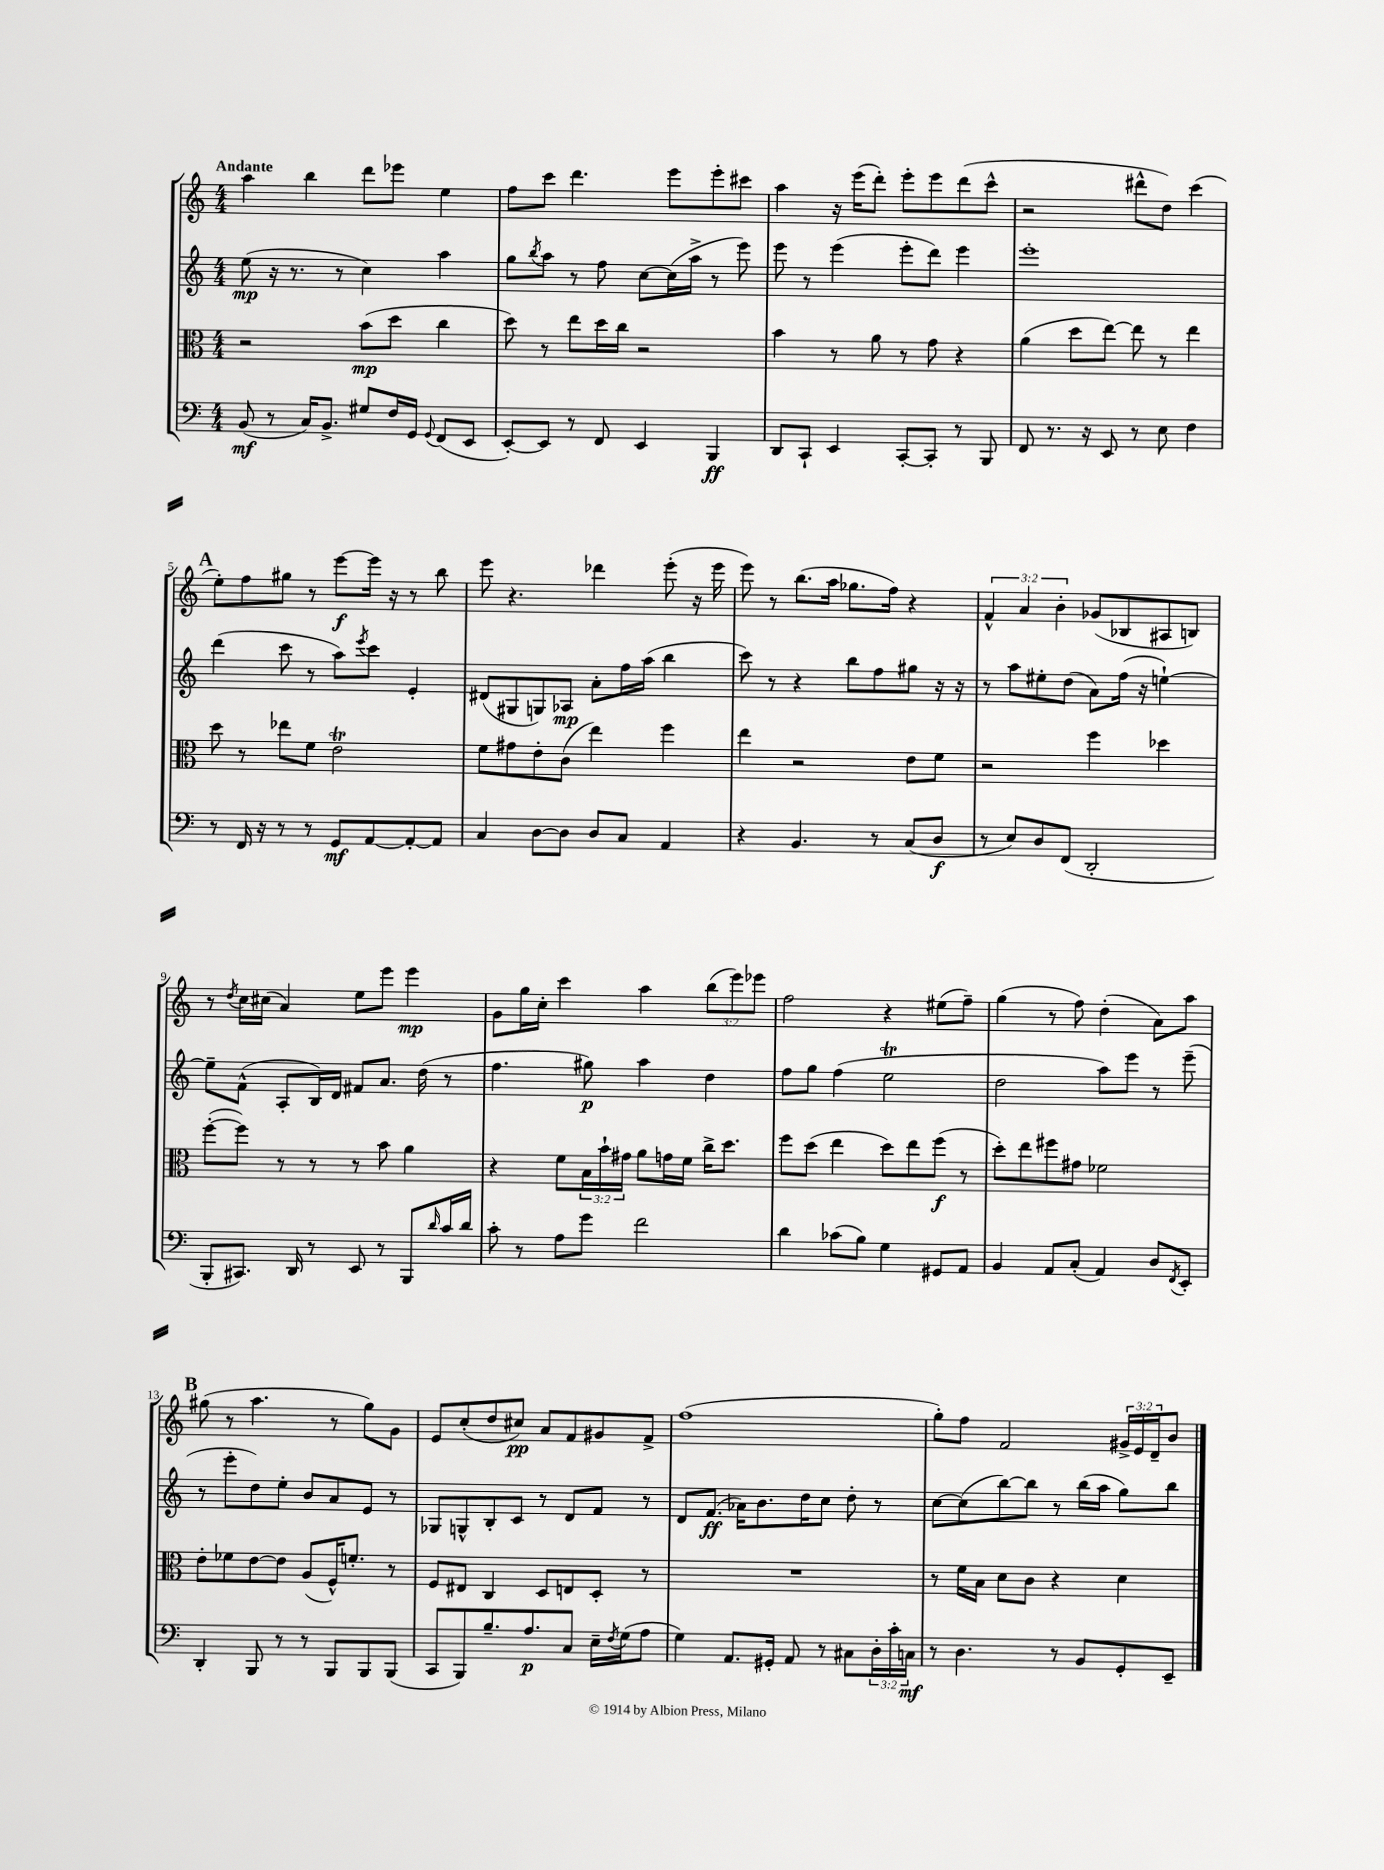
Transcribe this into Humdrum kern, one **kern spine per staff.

**kern	**kern	**kern	**kern
*staff4	*staff3	*staff2	*staff1
*clefF4	*clefC3	*clefG2	*clefG2
*k[]	*k[]	*k[]	*k[]
*M4/4	*M4/4	*M4/4	*M4/4
(8BB/	2r	(8ee\	4aa\
8r	.	16r	.
.	.	8.r	.
16C/LK)	.	.	4bb\
8.BB^/J	.	.	.
.	.	8r	.
8G#/L	(8b\L	4cc\)	8ddd\L
16F/L	8dd\J	.	8eee-\J
16GG/JJ	.	.	.
8qqGG/	.	.	.
(8FF/L	4cc\	4aa\	4ee\
8EE/J	.	.	.
=	=	=	=
[8EE'/L)	8dd\)	8gg\L	8ff\L
.	.	8qbb/	.
8EE/]J	8r	8aa\J	8ccc\J
8r	8ee\L	8r	4.ddd\
8FF/	16dd\L	8ff\	.
.	16cc\JJ	.	.
4EE/	2r	[8cc\L	.
.	.	(16cc\]L	8eee\L
.	.	16aa^\JJ	.
4BBB/	.	8r	8eee'\
.	.	8eee\)	8ccc#\J
=	=	=	=
8DD/L	4b\	8eee\	4aa\
8CC`/J	.	8r	.
4EE/	8r	(4eee\	16r
.	.	.	(16eee\LK
.	8a\	.	8ddd'\J)
[8CC'/L	8r	8eee'\L	8eee'\L
8CC'/]J	8g\	8ddd\J)	8eee\
8r	4r	4eee\	(8ddd\
8BBB/	.	.	8ccc^^\J
=	=	=	=
8FF/	(4a\	1eee'	2r
8.r	.	.	.
.	8dd\L	.	.
16r	.	.	.
8EE/	[8ee\J)	.	.
8r	8ee\]	.	8ddd#^^\L
8E\	8r	.	8dd\J)
4F\	4ee\	.	(4ccc\
=	=	=	=
8r	8dd\	(4ddd\	8ee'\L)
16FF/	8r	.	8ff\
16r	.	.	.
8r	8ee-\L	8ccc\	8gg#\J
8r	8f\J	8r	8r
8GG/L	2e\	8aa\L)	[8eee\L
.	.	8qeee/	.
[8AA/	.	8ccc\J	16eee\]Jk
.	.	.	16r
8AA'/_	.	4e'/	8r
8AA/]J	.	.	8bb\
=	=	=	=
4C/	8f\L	(8d#/L	8eee\
.	8g#\	8G#/	4.r
[8D\L	8e'\	8G/)	.
8D\]J	(8c\J	8A-/J	.
8D/L	4ee\)	8a'\L	4ddd-\
8C/J	.	16ff\L	.
.	.	(16aa\JJ	.
4AA/	4ff\	4bb\	(8eee'\
.	.	.	16r
.	.	.	16eee\
=	=	=	=
4r	4ee\	8ccc\)	8eee\)
.	.	8r	8r
4.BB/	2r	4r	(8.bb\L
.	.	.	16aa\Jk
.	.	8bb\L	8.gg-\L
8r	.	8ff\	.
.	.	.	16ff\Jk)
(8C/L	8e\L	8gg#\J	4r
8D/J	8f\J	16r	.
.	.	16r	.
=	=	=	=
8r	2r	8r	6f^^/
8E/L)	.	8aa\L	.
.	.	.	6a/
8D/	.	8ee#'\	.
.	.	.	6b'\
(8FF/J	.	(8dd\J	.
2DD'/	4ff\	8a\L)	(8g-/L
.	.	(16ff\Jk	8B-/
.	.	16r	.
.	4dd-\	[4ee`\)	8A#/
.	.	.	8B/J)
=	=	=	=
8BBB'/L	([8ff'\L	8ee~\]L	8r
.	.	.	8qdd/
8.CC#/J)	8ff\]J)	(8f^^\J	16cc\LL
.	.	.	(16cc#\JJ
.	8r	8A'/L	4a/)
16DD/	.	.	.
8r	8r	16B/L)	.
.	.	16d/JJ	.
8EE/	8r	8f#/L	8ee\L
8r	8b\	8.a/J	8eee\J
8BBB/L	4a\	.	4eee\
.	.	(16dd\	.
16qqd/	.	.	.
16c/L	.	8r	.
16d/JJ	.	.	.
=	=	=	=
8c'\	4r	4.ff\	8g\L
8r	.	.	16gg\L
.	.	.	16cc'\JJ
8A\L	8f\L	.	4ccc\
8g\J	24B\L	8gg#\)	.
.	24b`\	.	.
.	24g#\JJ	.	.
2f\	8a\L	4aa\	4aa\
.	16g\L	.	.
.	16f\JJ	.	.
.	16cc^\LK	4dd\	(12bb\L
.	8.dd\J	.	.
.	.	.	12eee\)
.	.	.	12eee-\J
=	=	=	=
4d\	8ff\L	8ff\L	2ff\
.	(8dd\J	8gg\J	.
(8c-\L	4ee\	(4ff\	.
8B\J)	.	.	.
4G\	8dd\L)	2ee\	4r
.	8ee\	.	.
8GG#/L	(8ff\J	.	(8ee#\L
8AA/J	8r	.	8ff~\J)
=	=	=	=
4BB/	8dd'\L)	2dd\	(4gg\
.	8ee\	.	.
8AA/L	8ff#\	.	8r
(8C'/J	8g#\J	.	8ff\)
4AA/)	2f-\	8aa\L)	(4dd'\
.	.	8eee\J	.
8D/L	.	8r	8a\L)
8qFF/	.	.	.
8EE'/J	.	(8eee~\	8aa\J
=	=	=	=
4DD'/	8e'\L	8r	(8gg#\
.	8f-\	8eee'\L	8r
8BBB/	[8e\	8dd\)	4.aa\
8r	8e\]J	8ee'\J	.
8r	(8A/L	8b/L	.
8BBB/L	16F^^/K)	8a/	8r
.	8.f'/J	.	.
8BBB/	.	8e/J	8gg#\L)
(8BBB/J	8r	8r	8g\J
=	=	=	=
8CC/L	8F/L	8G-/L	8e/L
8BBB/)	8E#/J	8G^^/	(8cc'/
8.B~/	4C/	8B'/	8dd/
.	.	8c/J	8cc#/J)
8.A/	.	.	.
.	8D/L	8r	8a/L
8C/J	8E/	8d/L	8f/
16E~\LL	8D'/J	8f/J	8g#/
8qF/	.	.	.
(16G\J	.	.	.
8A\J	8r	8r	8f^/J
=	=	=	=
4G\)	1r	8d/L	(1ff
.	.	(8.f/J	.
8.AA/L	.	.	.
.	.	16a-\LK)	.
.	.	8.b\	.
16GG#'/Jk	.	.	.
8AA/	.	.	.
.	.	16dd\K	.
8r	.	8cc\J	.
8C#\L	.	8dd'\	.
24D'\L	.	8r	.
24c'\	.	.	.
24C\JJ	.	.	.
=	=	=	=
8r	8r	[8cc\L	8gg'\L)
4.D\	16f\LL	(8cc\]	8ff\J
.	16B\JJ	.	.
.	8d\L	[8bb\)	2f/
.	8c\J	8bb\]J	.
8r	4r	8r	.
8BB/L	.	(16bb\LL	.
.	.	16aa\JJ	.
8GG'/	4d\	8gg\L)	24g#^/LL
.	.	.	24e/
.	.	.	24d~/J
8EE~/J	.	8bb\J	8b/J
==	==	==	==
*-	*-	*-	*-
